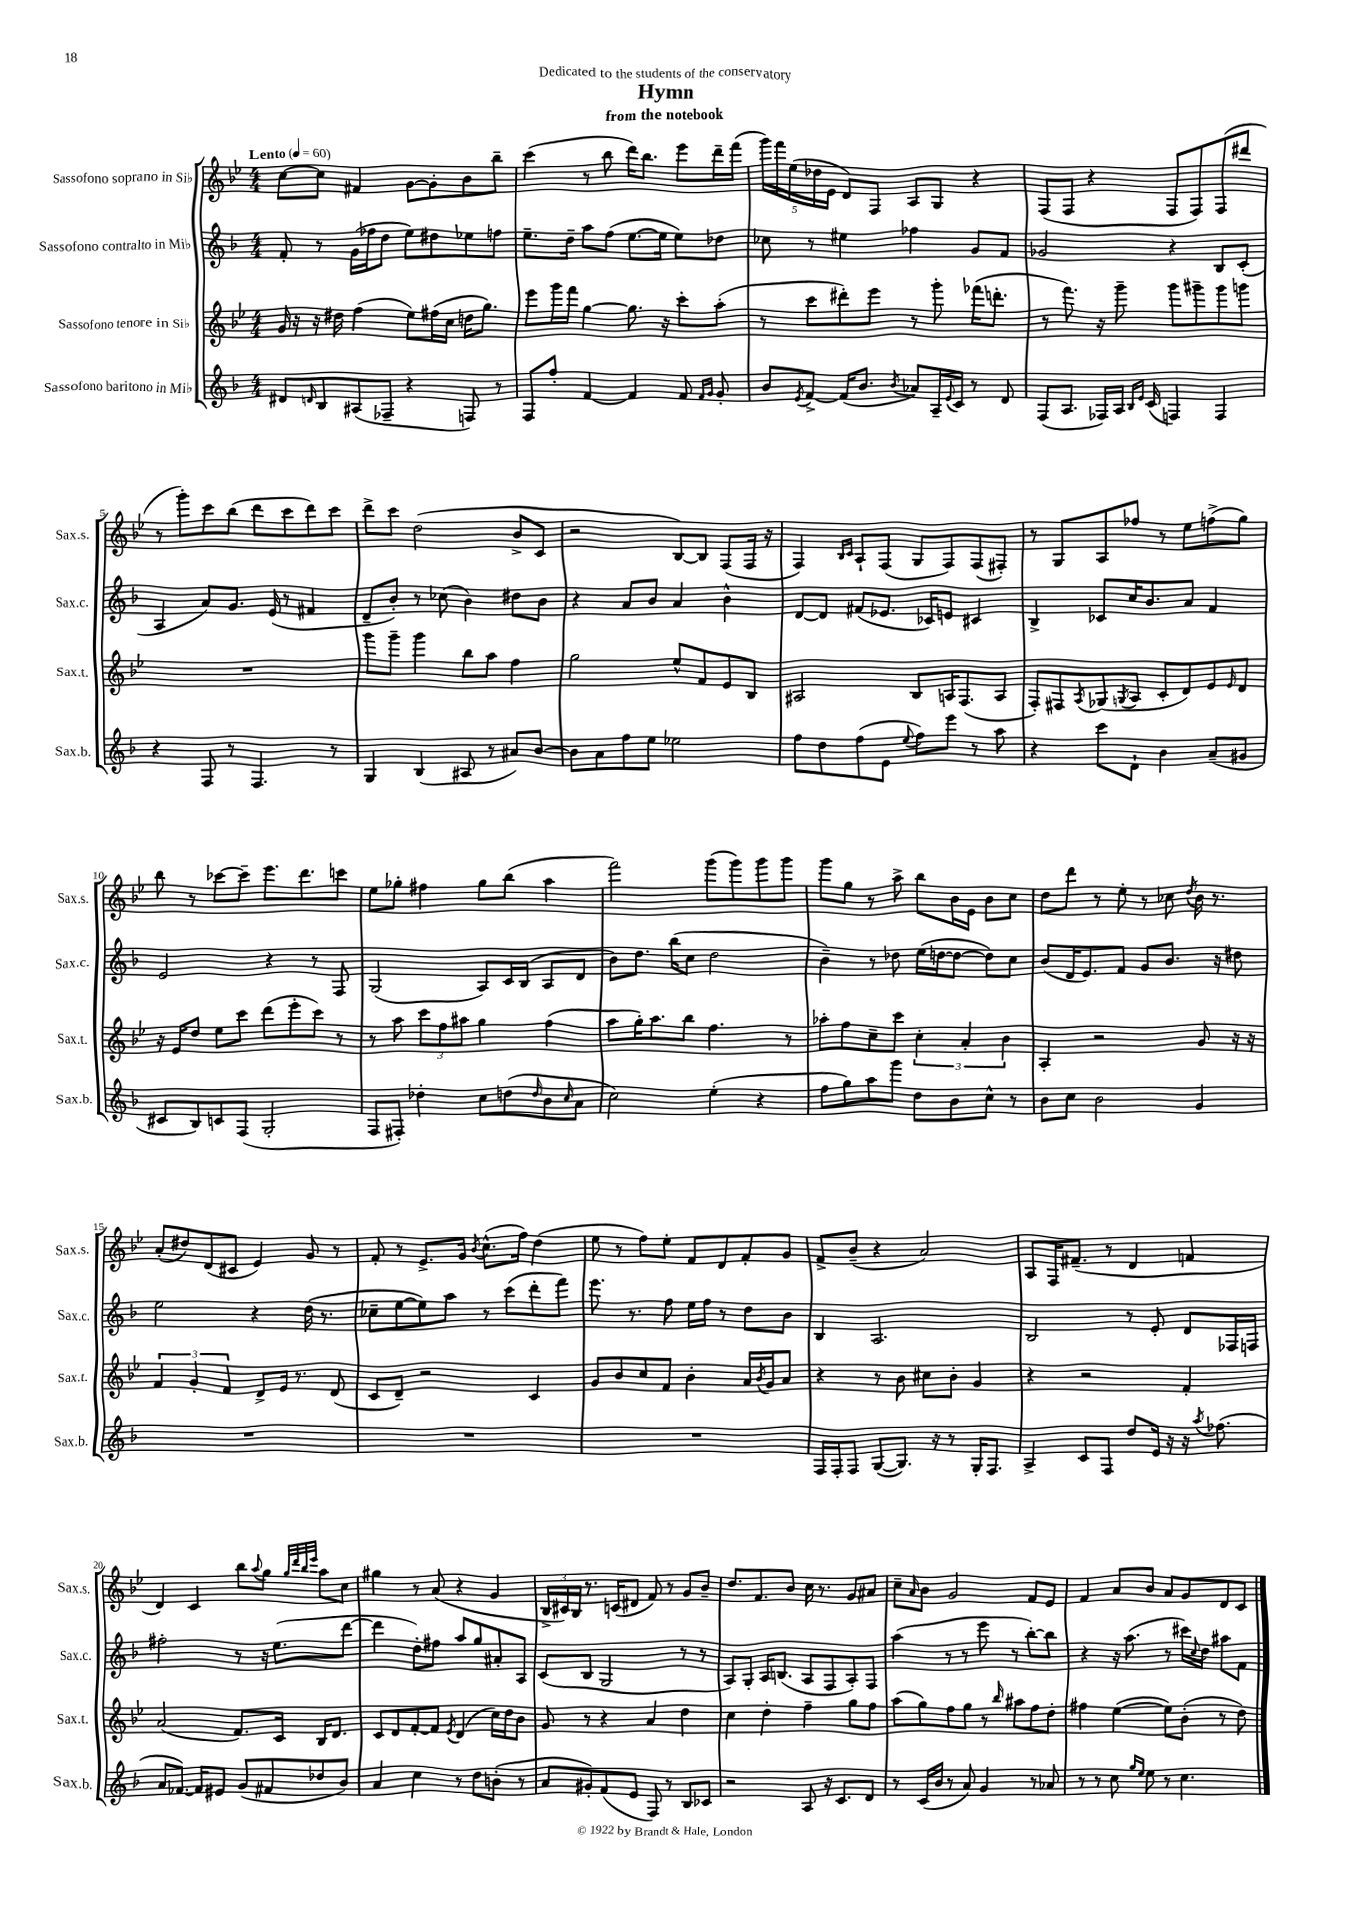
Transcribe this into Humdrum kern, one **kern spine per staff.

**kern	**kern	**kern	**kern
*part4	*part3	*part2	*part1
*staff4	*staff3	*staff2	*staff1
*I"Sassofono baritono in Mi♭	*I"Sassofono tenore in Si♭	*I"Sassofono contralto in Mi♭	*I"Sassofono soprano in Si♭
*I'Sax.b.	*I'Sax.t.	*I'Sax.c.	*I'Sax.s.
*clefG2	*clefG2	*clefG2	*clefG2
*k[b-]	*k[b-e-]	*k[b-]	*k[b-e-]
*M4/4	*M4/4	*M4/4	*M4/4
*MM60	*MM60	*MM60	*MM60
=1	=1	=1	=1
!	!	!	!LO:TX:a:B:t=Lento
8d#X/L	16g/	8f'/	[8cc\L
.	16r	.	.
16qqdn/	.	.	.
8B-/	16r	8r	8cc\J]
.	16dd#X\	.	.
(8A#X/	(4ff\	(16g\LL	4f#X/
.	.	16ff-X\J	.
8F-X~/J	.	8dd\J	.
4r	8ee-\L)	8ee\L)	[8g\L
.	(16ff#X\L	8dd#X\	8g'\]
.	16cc\JJ	.	.
8Fn/)	16ddn\KL	8ee-X\	8b-\
.	8.gg\J)	.	.
8r	.	8ffn\J	8bb-~\J
=2	=2	=2	=2
8F/L	8eee-\L	8.ee~\L	(4ccc\
8ff'/J	16ggg\L	.	.
.	16fff\JJ	16dd~\Jk	.
[4f/	[4gg\	8aa\L	8r
.	.	(8ff\J	8bb-\
4f/]	8.gg\]	[8.ee\L	16ddd\KL)
.	.	.	8.bb-\J
.	16r	16ee\Jk]	.
8f/	8ccc'\L	8ee\L)	8eee-\L
16qqf/LL	.	.	.
16qqg/JJ	.	.	.
8g'/	(8aa'\J	8dd-X\J	16ddd~\L
.	.	.	(16fff\JJ
=3	=3	=3	=3
8b-/L	8r	8cc-X\	20ggg\LL)
.	.	.	20fff\
.	.	.	(20ee-\
8qe/	.	.	.
[8f^/J	8ccc\L	8r	.
.	.	.	20dd-X\
.	.	.	20e-\JJ
(16f/KL]	8ddd#X'\)	4ee#X\	8d/L)
8.b-/J	.	.	.
.	8eee-\J	.	8F/J
8qb-/	.	.	.
8a-X/L)	8r	4ff-X\	8A/L
16A~/L	8ggg'\	.	8G/J
8qqe/	.	.	.
16c/JJ	.	.	.
8r	(16fff-X\KL	8g/L	4r
.	8.dddn'\J	.	.
8d/	.	8f/J	.
=4	=4	=4	=4
(8F/L	8r	2g-X/	(8F/L
8.A/J	8.fff\)	.	8F/J
.	.	.	4r
16F-X/LL)	16r	.	.
16A/JJ	8ggg~\	.	.
16qqB-/LL	.	.	.
16qqe/JJ	.	.	.
(16c/	.	.	.
4Fn/)	8ggg\L	4r	8F/L
.	8ggg#X~\	.	8F/)
4F/	8ggg#\	8B-/L	(8F/
.	8gggn\J	(8c'/J	8ddd#X/J
!!LO:LB:g=z
=5	=5	=5	=5
4r	1r	4A/	8r
.	.	.	8ggg'\L)
8F/	.	8a/L)	8ccc\
8r	.	8.g/J	(8bb-\J
4.F/	.	.	8ddd\L
.	.	(16e/	.
.	.	8r	8ccc\
.	.	4f#X/	8ddd\)
8r	.	.	8ccc\J
=6	=6	=6	=6
4G/	8ggg\L	8d~/L	8ddd^\L
.	8ggg~\J	8b-'/J)	8ccc\J
(4B-/	4ggg\	8r	(2dd\
.	.	(8cc-X\	.
8A#X/	8bb-\L	4b-\)	.
8r	8aa\J	.	.
8a#X/L)	4ff\	8dd#X\L	8b-^/L
[8b-/J	.	8b-\J	8c/J
=7	=7	=7	=7
8b-\L]	2gg\	4r	2r
8a\	.	.	.
8ff\	.	8a/L	.
8ee\J	.	8b-/J	.
2ee-X\	8ee-^^/L	4a/	[8B-/L)
.	8f/	.	8B-/J]
.	8e-/	4b-^^\	(8F/L
.	8B-/J	.	16F/Jk
.	.	.	16r
=8	=8	=8	=8
8ff\L	2A#X/	[8d/L	4F/)
8dd\	.	8d/J]	.
.	.	.	16qqB-/LL
.	.	.	16qqc/JJ
(8ff\	.	(8f#X/L	8A`/L
8e\J	.	8.e-X/J	(8F/J
8qqee/	.	.	.
8ff\L)	8B-/L	.	8G/L
.	.	16c-X/KL)	.
8eee\J	16An/K	8en/J	8F/)
.	(8.F/	.	.
8r	.	4c#X/	(8F/
8aa\	8A/J	.	8F#X'/J)
=9	=9	=9	=9
4r	8F'/L)	4B-^/	8r
.	8F#X/	.	8G/L
.	8qA/	.	.
8ccc\L	(8G-X/	8c-X/L	8A/
.	8qGn/	.	.
8d`\J	8A/J	16cc/K	8ff-X/J
.	.	8.b-/	.
4b-\	8c'/L	.	8r
.	8d/)	8a/J	8ee-\L
(8a~/L	8e-/	4f/	(8ffn^\
.	16qqe-/	.	.
8g#X/J	8d/J	.	8gg\J)
!!LO:LB:g=z
=10	=10	=10	=10
8c#X/L	16r	2e/	8bb-\
.	16e-/KL	.	.
8B-/)	8dd/J	.	8r
8cn/	8ee-\L	.	[8ccc-X\L
(8F/J	8ccc\J	.	8ccc-~\J]
2G'/	(8ddd\L	4r	8.eee-\L
.	8eee-'\	.	.
.	.	.	8.ddd\
.	8ccc\J)	8r	.
.	8r	8F/	8cccn\J
=11	=11	=11	=11
8F/L	8r	(2G/	8ee-\L
8F#X'/J)	8aa\	.	8gg-X'\J
4dd-X'\	12ccc\L	.	4ff#X\
.	12ff\	.	.
.	12aa#X\J	.	.
8cc\L	4gg\	8A/L)	8gg-\L
(8ddn\	.	16c/L	(8bb-\J
.	.	(16B-/JJ	.
16qqdd/	.	.	.
8b-\	(4ff\	8A/L	4aa\
16qqcc/	.	.	.
8a\J	.	8d/J	.
=12	=12	=12	=12
2cc\)	8aa\L	8b-\L)	2fff\)
.	16gg'\K)	8.dd\J	.
.	8.aa\	.	.
.	.	(16bb-\KL	.
.	8bb-\J	8cc\J	.
(4ee'\	4.ff\	2dd\	(8ggg\L
.	.	.	8ggg\)
4r	.	.	8ggg\
.	8r	.	8ggg\J
=13	=13	=13	=13
8ff\L	8aa-X'\L	4b-~\)	8ggg\L
8gg\)	8ff\	.	8gg\J
8aa\	8cc~\	8r	8r
8ggg\J	8ccc\J	8dd-X\	8aa^\
8dd\L	6cc'\	(16ee\LL	8bb-\L
.	.	[16ddn\J	.
8b-\	.	8dd\J_	16b-\L
.	6a'/	.	.
.	.	.	16e-\JJ
8cc^^\J	.	8dd\L])	8b-\L
.	6b-\	.	.
8r	.	8cc\J	8cc\J
=14	=14	=14	=14
8b-\L	4A'/	(8b-/L	8dd\L
8cc\J	.	16d/K	8ddd\J
.	.	8.e/)	.
2b-\	2r	.	8r
.	.	8f/J	8ee-'\
.	.	8g/L	8r
.	.	8.b-/J	8cc-X\
.	.	.	8qdd/
4g/	8g/	.	16b-\
.	.	16r	8.r
.	16r	8dd#X\	.
.	16r	.	.
!!LO:LB:g=z
=15	=15	=15	=15
1r	6f/	2ee\	(8a'/L
.	.	.	8dd#X/)
.	6g'/	.	.
.	.	.	(8d/
.	6f/	.	.
.	.	.	8c#X/J
.	8d^/L	4r	4e-/)
.	16e-/Jk	.	.
.	8.r	.	.
.	.	(16dd\	8g/
.	.	8.r	.
.	(8d/	.	8r
=16	=16	=16	=16
1r	8c/L	8cc-X~\L	8f'/
.	8d~/J)	[8ee\	8r
.	2r	8ee\])	8.e-^/L
.	.	8aa\J	.
.	.	.	16g/Jk
.	.	.	8qb-/
.	.	8r	(8.cc^^\L
.	.	(8ccc\L	.
.	.	.	16ff\Jk)
.	4c/	8ddd'\	(4dd\
.	.	8fff\J)	.
=17	=17	=17	=17
1r	8g/L	8.eee\	8ee-\
.	8b-/	.	8r
.	.	8.r	.
.	8cc/	.	8ff\L)
.	8f/J	8ff\	8ee-'\J
.	4b-'\	16ee\LL	8f/L
.	.	16ff\JJ	.
.	.	8r	8d/
.	16a/LL	8dd\L	8f'/
.	8qb-/	.	.
.	16g/J	.	.
.	8a/J	8b-\J	8g/J
=18	=18	=18	=18
16F/LL	4r	4B-/	8f^/L
16F'/J	.	.	.
8F/J	.	.	(8b-~/J
([8G/L	8r	2.A/	4r
8.G/J])	8b-\	.	.
.	8cc#X\L	.	2a/)
16r	.	.	.
8r	8b-'\J	.	.
16G'/KL	4g/	.	.
8.F/J	.	.	.
=19	=19	=19	=19
4A^/	4r	2B-/	8A/L
.	.	.	16F/K
.	.	.	(8.f#X~/J
8c/L	2r	.	.
8F/J	.	.	8r
8dd/L	.	8r	4d/
16e/Jk	.	8e'/	.
16r	.	.	.
16r	4f'/	8d/L	4fn/
8qaa/	.	.	.
(8.ff-X\	.	.	.
.	.	16F-X/L	.
.	.	16Fn/JJ	.
!!LO:LB:g=z
=20	=20	=20	=20
8a/L	(2a/	2ff#X'\	4d/)
[8.f-X/J)	.	.	.
.	.	.	4c/
16f-/KL]	.	.	.
8e#X/J	.	.	.
(8g/L	8.f/L)	8r	8bb-\L
.	.	.	8qqaa/
8f#X/	.	16r	8gg\J
.	16c/Jk	(8.ee\L	.
.	.	.	32qqgg/LLL
.	.	.	32qqddd/
.	.	.	32qqbb-/
.	.	.	32qqeee-/JJJ
8dd-X/	16B-/KL	.	8aa\L
.	8.d/J	.	.
8b-/J)	.	[8ddd\J	8cc\J
=21	=21	=21	=21
4a/	8c/L	4ddd\]	4gg#X\
.	8d/	.	.
4cc\	[8f'/	8dd'\L)	8r
.	8f/J]	8ff#X\J	(8a/
.	8qe-/	.	.
8r	(4d/	8aa/L	4r
8dd\L	.	8gg/	.
(8bn'\J	16cc\LL)	8a#X'/	4g/
.	16dd\J	.	.
8r	8b-\J	8A/J	.
=22	=22	=22	=22
8a/L	8g/	(8c/L	24B-^/LL
.	.	.	24c#X/)
.	.	.	24B-/JJ
8g#X'/)	8r	8B-/J	8.r
(8f/	4r	2G/	.
.	.	.	(16cn/KL
8e/J	.	.	8d#X/J
8F/)	4a/	.	8f/)
8r	.	.	8r
8B-/L	4dd\	8r	8g/L
8c-X/J	.	8r	8b-~/J
=23	=23	=23	=23
2r	4cc\	8A/L)	8.dd/L
.	.	8G'/J	.
.	.	.	8.f/
.	4dd'\	16A/KL	.
.	.	(8.Bn/J	.
.	.	.	8b-/J
8A/	4ff~\	8A/L	16cc\
.	.	.	8.r
16r	.	8F/	.
8.c/L	.	.	.
.	8gg\L	8A'/)	8g/L
8d/J	8ff\J	8F/J	8a#X/J
=24	=24	=24	=24
8r	(8aa\L	(4aa\	8cc~\L
.	.	.	16qqa/
(16c/LL	8gg\)	.	8b-\J
16b-/JJ	.	.	.
8r	8ff\	8r	2g/
8a/)	8gg\J	8r	.
4g/	8r	8eee\	.
.	16qqbb-/	.	.
.	8aa#X\L	8r	.
8r	8ff\	[8bb-'\L)	8f/L
8a-X/	8dd'\J	8bb-\J]	8e-/J
=25	=25	=25	=25
8r	4ff#X\	4r	4f/
8r	.	.	.
8cc\	([4ee-\	16r	8a/L
.	.	(8.aa\	.
16qqgg/LL	.	.	.
16qqee/JJ	.	.	.
8ee\	.	.	8b-/J
8r	8ee-\L])	8r	8a/L
4.cc\	(8b-'\J	16ccc#X\LL)	8g/
.	.	8qqcc/	.
.	.	16dd\JJ	.
.	8r	8aa#X\L	8d/
.	8dd\)	8f\J	8c/J
==	==	==	==
*-	*-	*-	*-
